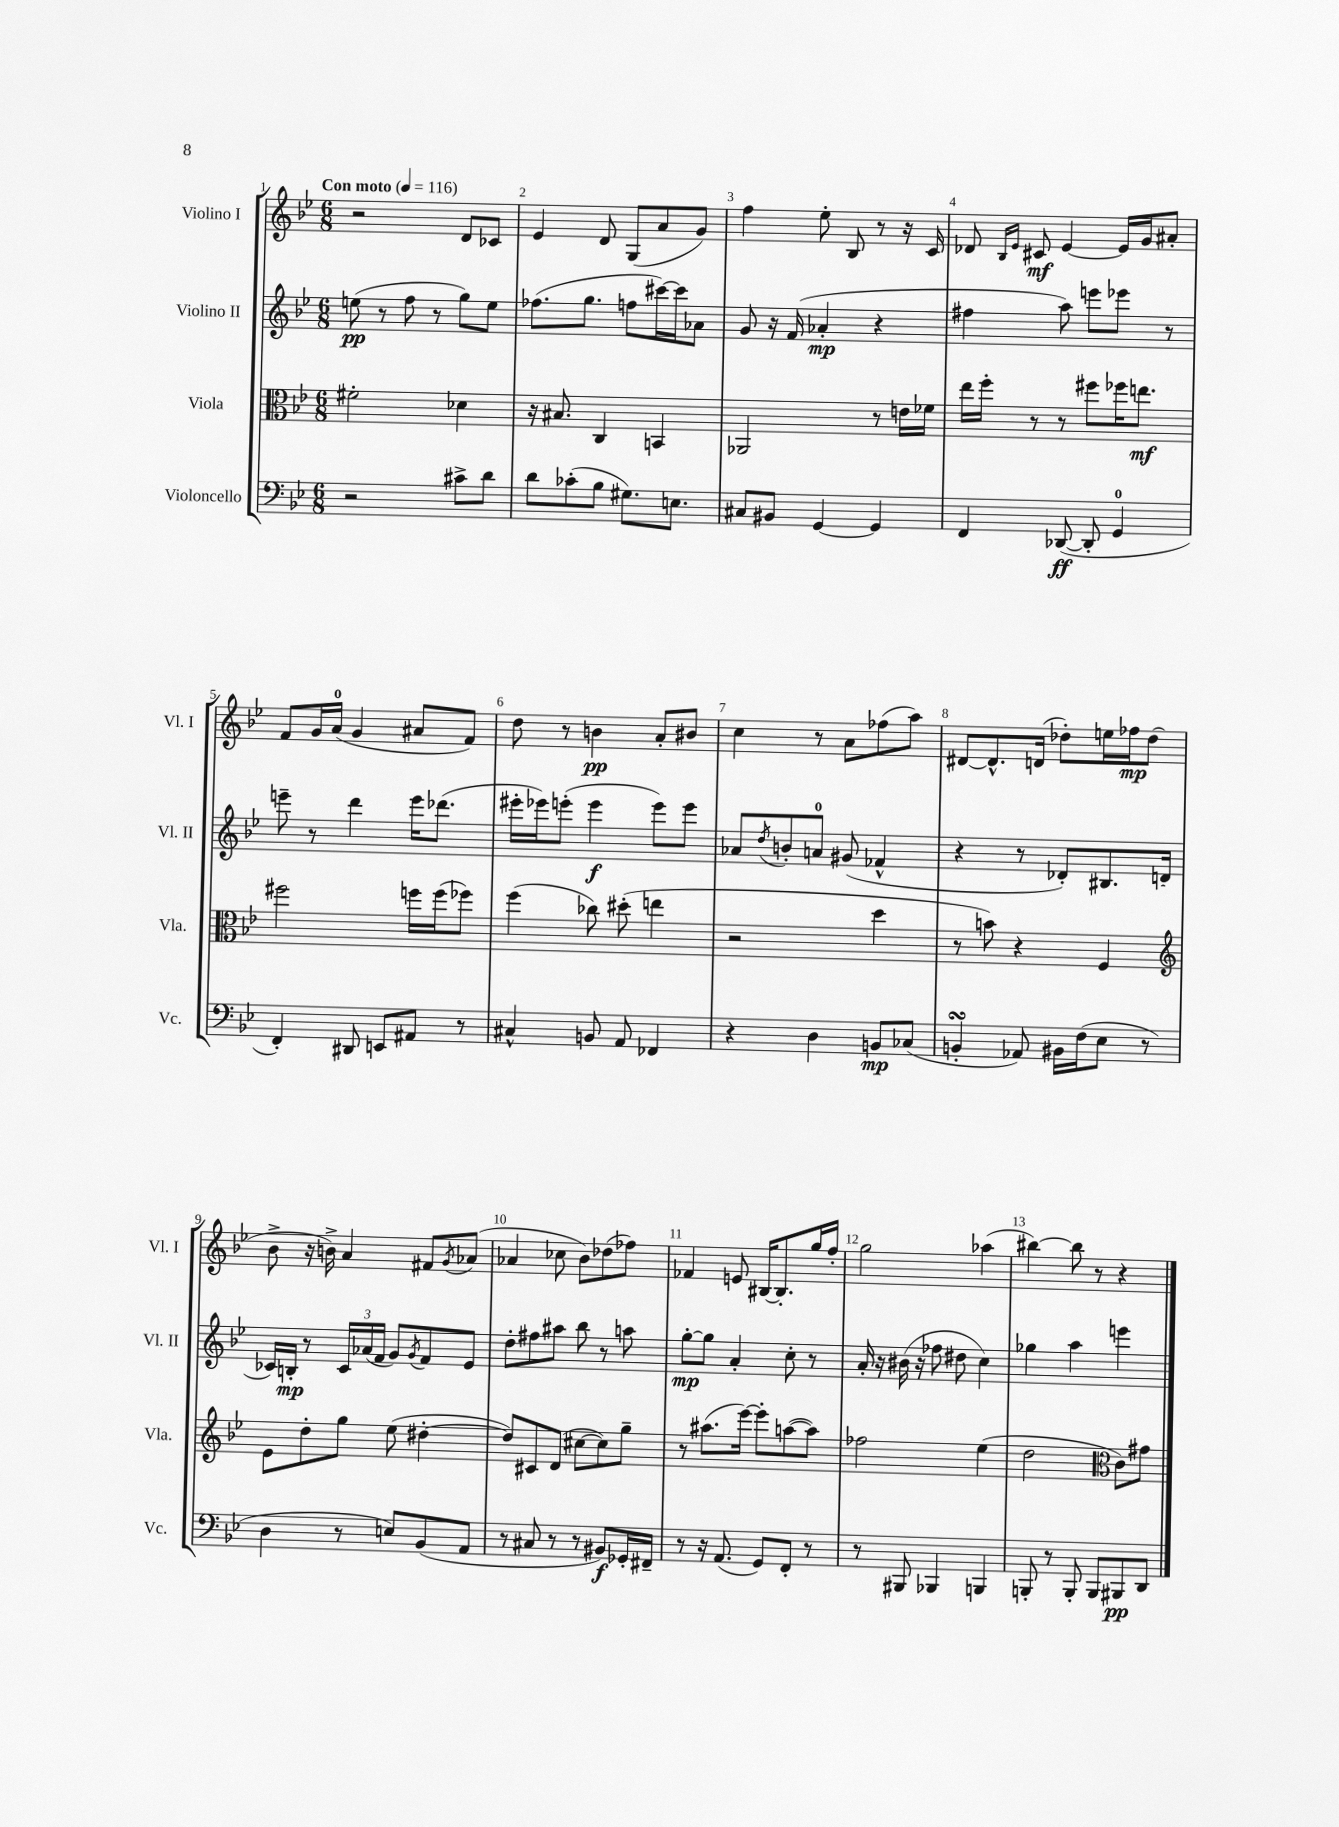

**kern	**kern	**kern	**kern
*staff4	*staff3	*staff2	*staff1
*clefF4	*clefC3	*clefG2	*clefG2
*k[b-e-]	*k[b-e-]	*k[b-e-]	*k[b-e-]
*M6/8	*M6/8	*M6/8	*M6/8
*MM116	*MM116	*MM116	*MM116
2r	2f#'	(8ee	2r
.	.	8r	.
.	.	8ff	.
.	.	8r	.
8c#^	4d-	8gg)	8d
8d	.	8ee	8c-
=	=	=	=
8d	16r	(8.ff-	4e-
.	8.B#	.	.
(8c-'	.	.	.
.	.	8.gg	.
8B-	4C	.	8d
8.G#)	.	8ff	(8G
.	4BB	[16ccc#)	8a
8.E	.	16ccc#]	.
.	.	8a-	8g)
=	=	=	=
8C#	2AA-	8g	4ff
8BB#	.	16r	.
.	.	(16f	.
[4GG	.	4a-'	8ee-'
.	.	.	8B-
4GG]	8r	4r	8r
.	16e	.	16r
.	16f-	.	16c
=	=	=	=
4FF	16ee-	4ff#	8d-
.	16ff'	.	.
.	.	.	16qqB-
.	.	.	16qqe-
.	8r	.	8c#
([8DD-	8r	8aa)	[4e-
8DD-']	8ff#	8eee	.
4GG	16ff-	8eee-	16e-]
.	8.ee	.	16g
.	.	8r	8a#'
=	=	=	=
4FF')	2ff#	8eee~	8f
.	.	8r	16g
.	.	.	(16a
8DD#	.	4ddd	4g
8EE	.	.	.
8AA#	16ff	16eee	8a#
.	(16ff	(8.ddd-	.
8r	8ff-)	.	8f)
=	=	=	=
4C#^^	(4ff	16eee#'	8dd
.	.	16eee-)	.
.	.	(8eee'	8r
8BB	8cc-)	4eee	4b
8AA	(8dd#'	.	.
4FF-	4ee	8eee)	8a'
.	.	8eee	8b#
=	=	=	=
4r	2r	8a-	4cc
.	.	8qdd	.
.	.	8b'	.
4D	.	8a	8r
.	.	(8g#	8a
8BB	4dd	4f-^^	(8ff-
(8C-	.	.	8aa)
=	=	=	=
4BB'	8r	4r	[8d#
.	8b)	.	8.d#^^]
8AA-)	4r	8r	.
.	.	.	(16d
16BB#	.	8d-')	8dd-')
(16F	.	.	.
8E-	4F	8.B#	16ee
.	.	.	16ff-
8r	.	.	(8dd-
.	.	(16d	.
=	=	=	=
*	*clefG2	*	*
4D	8e-	16c-)	8b-^
.	.	16B'	.
.	8dd'	8r	16r
.	.	.	16b^)
8r	8gg	24c-	4a
.	.	(24a-	.
.	.	24f	.
8E)	(8ee-	8g)	.
.	.	8qg	.
(8BB-	[4dd#'	8f	8f#
.	.	.	8qg
8AA	.	8e-	(8a-
=	=	=	=
8r	8dd#])	8dd'	4a-
8C#	8c#	8ff#	.
8r	(8d	8aa#	8cc-
8r	[8cc#	8bb-	8b-)
8BB#)	8cc#])	8r	(8dd-
16GG-'	8gg~	8aa	8ff-)
16FF#~	.	.	.
=	=	=	=
8r	8r	[8gg'	4f-
16r	(8.aa#	8gg]	.
(8.AA	.	.	.
.	.	4a'	8e
.	[16eee-)	.	.
8GG)	8eee-']	.	[16B#
.	.	.	8.B#']
8FF'	([8aa	8cc'	.
8r	8aa])	8r	16gg
.	.	.	16ff'
=	=	=	=
8r	2ff-	16a'	2gg
.	.	16r	.
8BBB#	.	(16b#	.
.	.	16r	.
4BBB-	.	8ff-	.
.	.	8dd#	.
4BBB	(4ee-	4cc)	(4aa-
=	=	=	=
8BBB'	2dd	4gg-	[4bb#)
8r	.	.	.
8BBB'	.	4aa	8bb#]
8BBB	.	.	8r
*	*clefC3	*	*
8BBB#	8c)	4eee	4r
8DD	8g#	.	.
==	==	==	==
*-	*-	*-	*-
